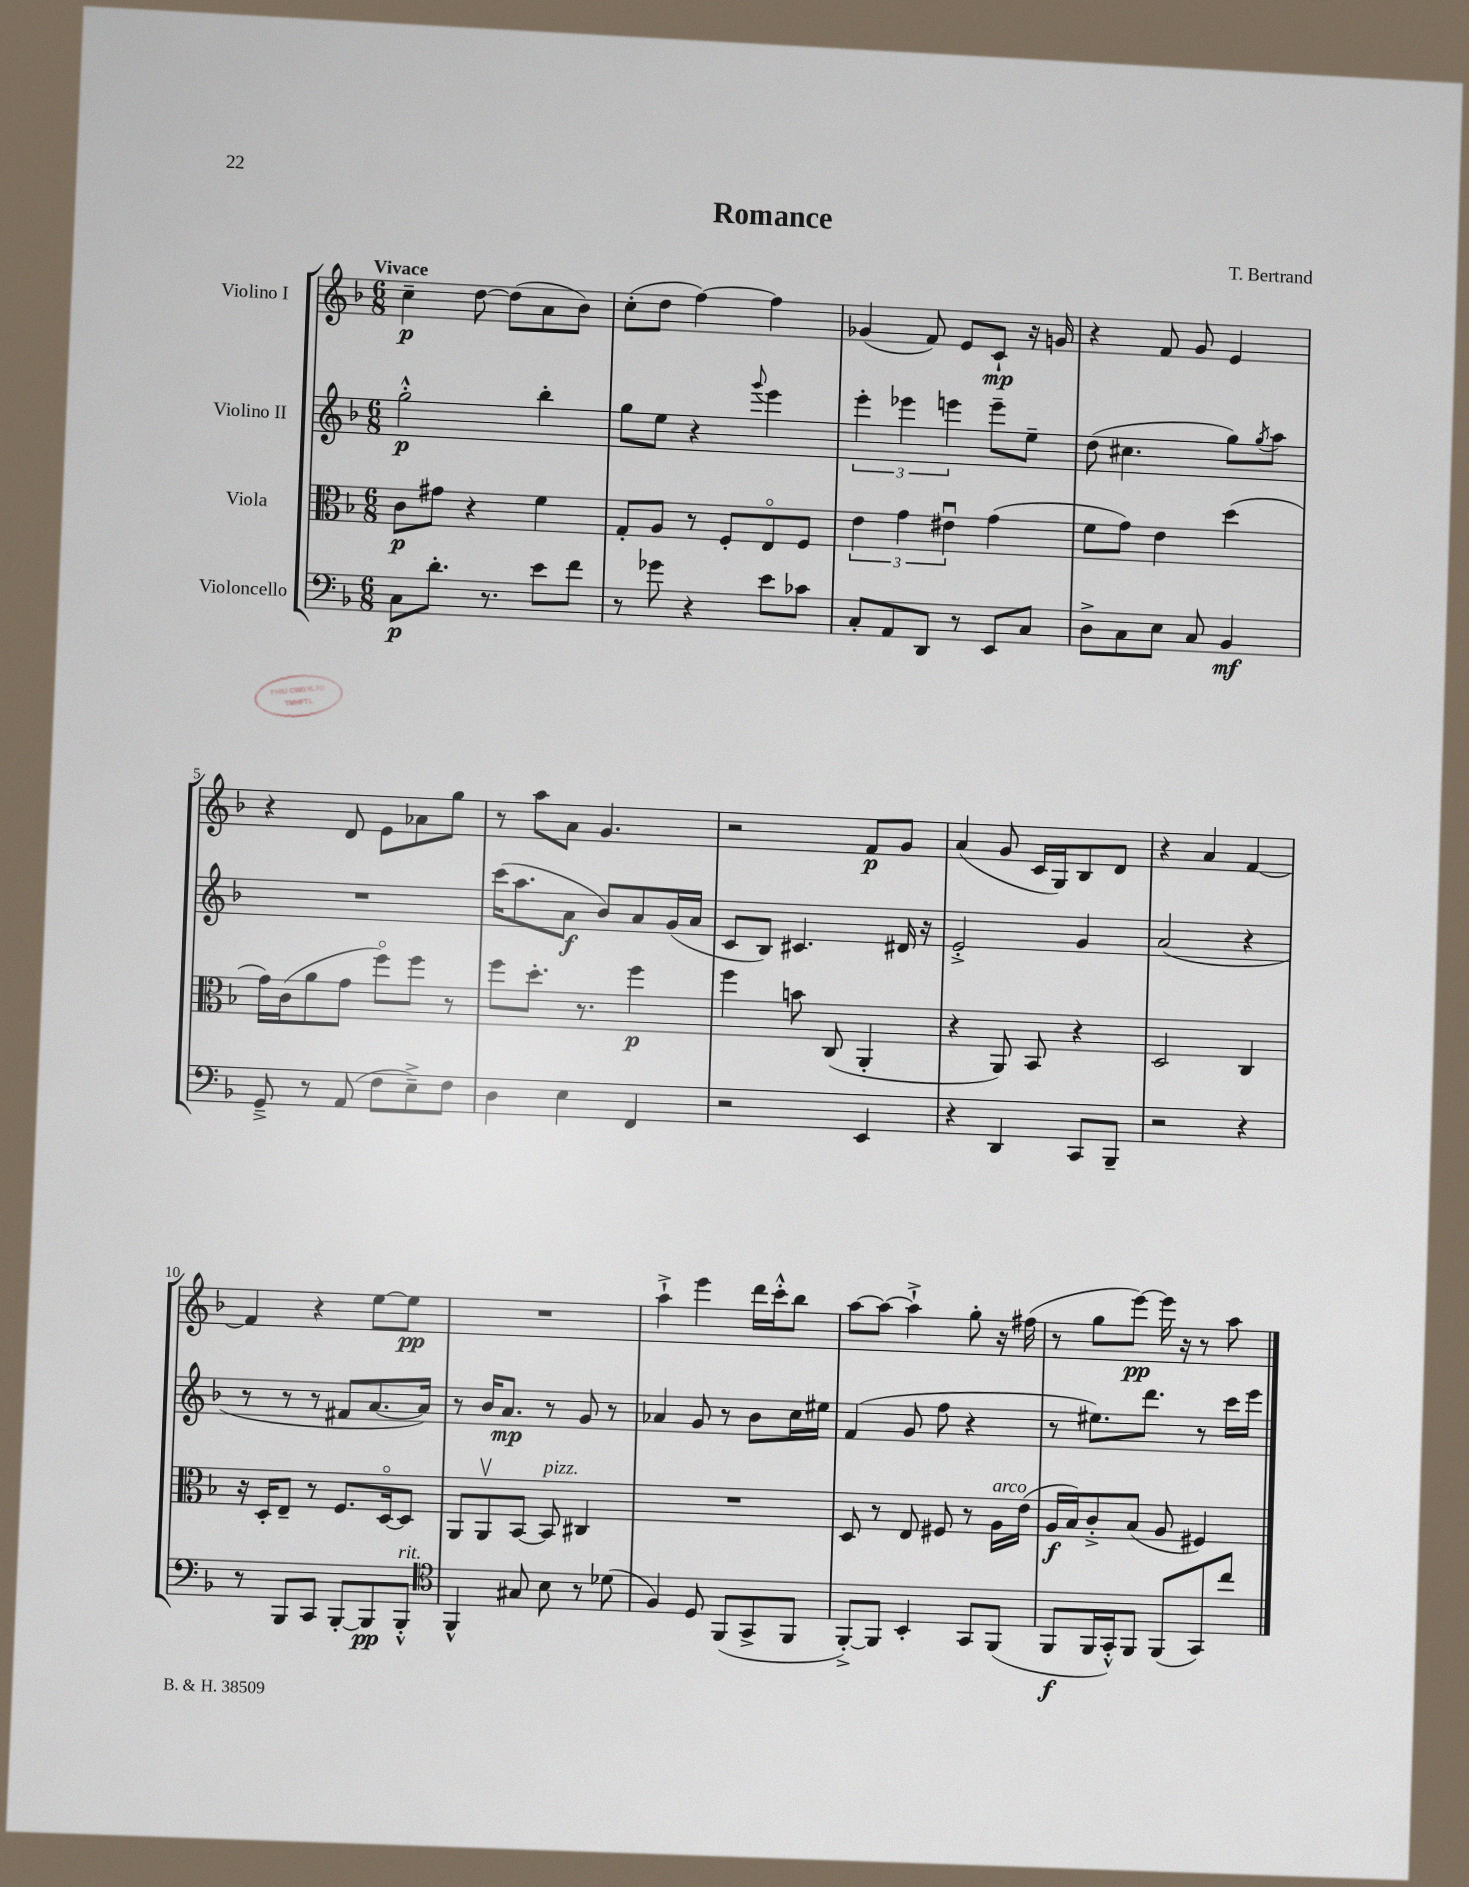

**kern	**kern	**kern	**kern
*staff4	*staff3	*staff2	*staff1
*clefF4	*clefC3	*clefG2	*clefG2
*k[b-]	*k[b-]	*k[b-]	*k[b-]
*M6/8	*M6/8	*M6/8	*M6/8
8C	8c	2gg'^^	4cc~
8.d'	8g#	.	.
.	4r	.	[8dd
8.r	.	.	.
.	.	.	(8dd]
8e	4f	4bb-'	8a
8f	.	.	8b-)
=	=	=	=
8r	8G'	8gg	(8cc'
8g-	8A	8ee	8dd
4r	8r	4r	[4ff)
.	8F'	.	.
.	.	8qqggg	.
8e	8Eo	4eee	4ff]
8c-	8F	.	.
=	=	=	=
8C'	6e	6eee'	(4g-
8AA	.	.	.
.	6g	6eee-	.
8DD	.	.	8f)
.	6e#u	6eee	.
8r	.	.	8e
8EE	(4g	8eee~	8c`
8C	.	8ee~	16r
.	.	.	16g
=	=	=	=
8D^	8f	(8dd	4r
8C	8g)	4.cc#	.
8E	4e	.	8f
8C	.	.	8g
4BB-	(4dd	8gg)	4e
.	.	8qgg	.
.	.	8aa	.
=	=	=	=
8GG~^	16g)	2.r	4r
.	(16c	.	.
8r	8a	.	.
(8AA	8g	.	8d
8F	8ffo)	.	8e
8E~^)	8ff	.	8a-
8F	8r	.	8gg
=	=	=	=
4D	8ff	(16ccc	8r
.	.	8.aa	.
.	8.dd'	.	8aa
4E	.	8a	8a
.	8.r	.	.
.	.	8b-)	4.g
4FF	4ff	8a	.
.	.	(16g	.
.	.	16a	.
=	=	=	=
2r	4ff	8c	2r
.	.	8B-)	.
.	8b	4.c#	.
.	(8C	.	.
4EE	4AA'	.	8f
.	.	16d#	8g
.	.	16r	.
=	=	=	=
4r	4r	2e'^	(4a
4DD	8AA)	.	8g
.	8BB-	.	16c
.	.	.	16G)
8CC	4r	4g	8B-
8BBB-~	.	.	8d
=	=	=	=
2r	2D	(2a	4r
.	.	.	4a
4r	4C	4r	[4f
=	=	=	=
8r	16r	8r	4f]
.	16D'	.	.
8BBB-	8E~	8r	.
8CC	8r	8r	4r
[8BBB-'	8.F	8f#	.
8BBB-]	.	[8.a	[8ee
.	[16Do	.	.
8BBB-'^^	8D]	.	8ee]
.	.	16a])	.
=	=	=	=
*clefC4	*	*	*
4FF^^	8AA	8r	2.r
.	8AAv	16b-	.
.	.	8.a	.
8G#	[8BB-	.	.
8B-	8BB-]	8r	.
8r	4C#	8g	.
(8d-	.	8r	.
=	=	=	=
4F)	2.r	4a-	4aa`^
8D	.	8g	4eee
(8FF	.	8r	.
8GG^	.	8b-	16ddd
.	.	.	16ccc'^^
8FF	.	16cc	8bb-
.	.	16ee#	.
=	=	=	=
[8FF'^)	8D	(4f	[8aa
8FF]	8r	.	8aa_
4BB-'	8E	8g	4aa`^]
.	8F#	8ff	.
8GG	8r	4r	8gg'
(8FF	16A	.	16r
.	(16e	.	(16ff#
=	=	=	=
8FF	16A	8r	8r
.	16B-)	.	.
16FF	8c'^	8.ee#)	8gg
16GG'^^)	.	.	.
8FF	(8B-	.	[8eee)
.	.	8.ddd	.
(8FF	8A	.	16eee]
.	.	.	16r
8GG)	4F#)	8r	8r
8cc	.	16ccc	8aa
.	.	16eee	.
==	==	==	==
*-	*-	*-	*-
